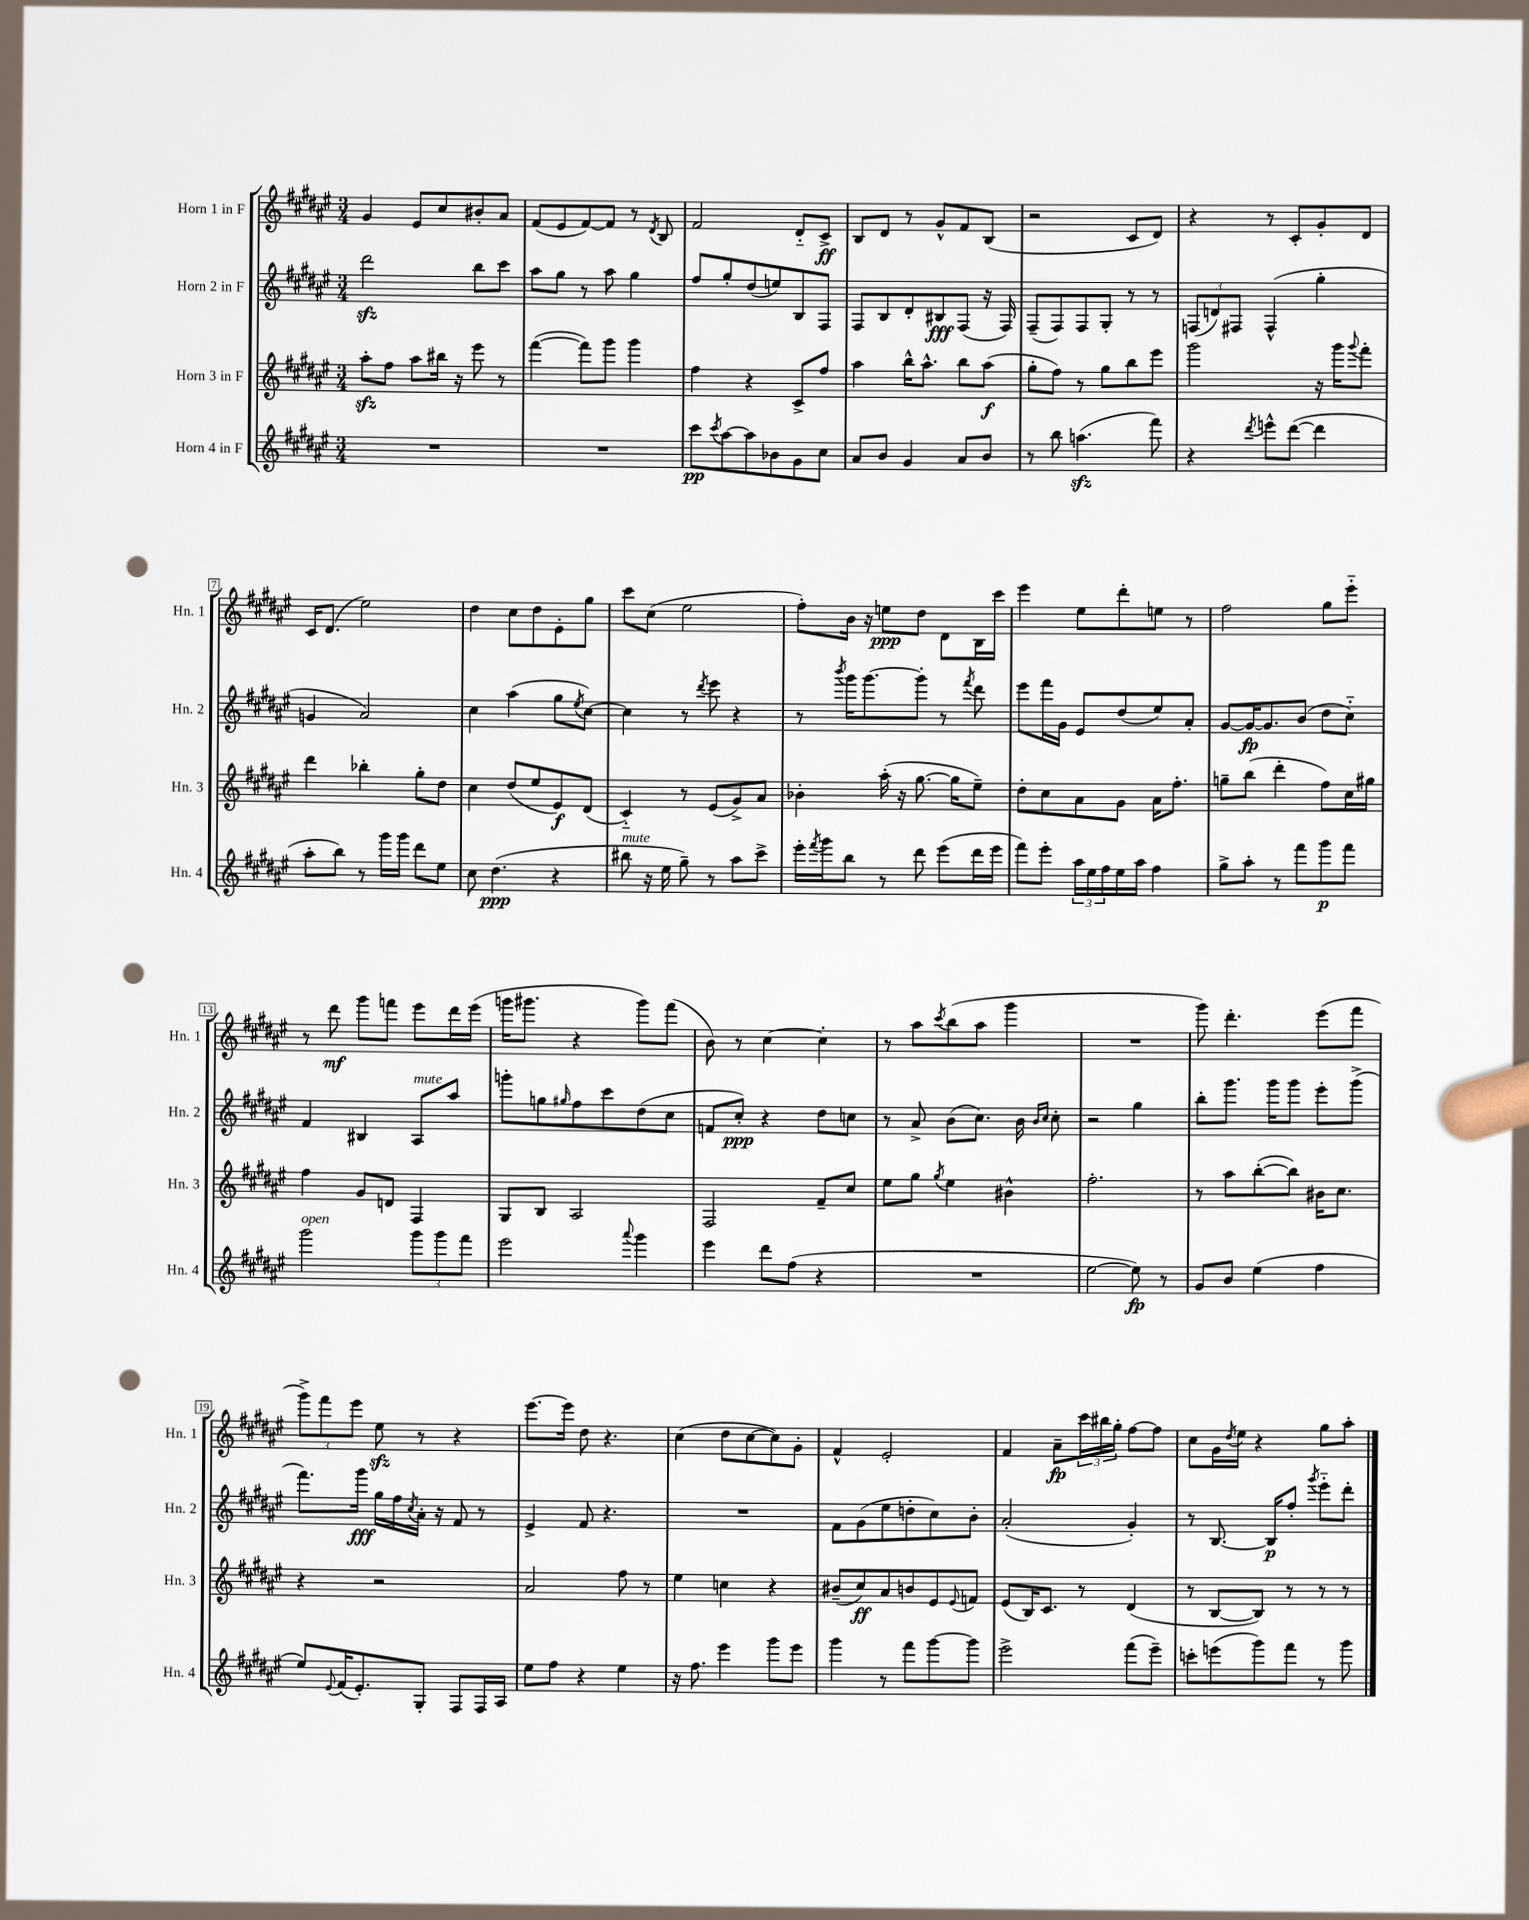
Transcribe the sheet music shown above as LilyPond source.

<<
\new StaffGroup <<
\new Staff = "s0" \with { instrumentName = "Horn 1 in F" shortInstrumentName = "Hn. 1" } {
    \clef treble \key fis \major \numericTimeSignature \time 3/4
    gis'4 eis'8 cis''8 bis'8-. ais'8 |
    fis'8( eis'8 fis'8~) fis'8 r8 \acciaccatura { dis'8 } b8 |
    fis'2 dis'8-_ cis'8->\ff |
    b8 dis'8 r8 gis'8-^ fis'8 b8( |
    r2 cis'8 dis'8) |
    r4 r8 cis'8-. gis'8-. dis'8 |
    cis'16 dis'8.( eis''2) |
    dis''4 cis''8 dis''8 eis'8-. gis''8 |
    cis'''8 cis''8( eis''2 |
    fis''8-.) b'16 r16 e''8\ppp dis''8 dis'8 b16 cis'''16 |
    eis'''4 eis''8 dis'''8-. e''8 r8 |
    fis''2 gis''8 eis'''8-_ |
    r8 dis'''8\mf gis'''8 f'''8 eis'''8 dis'''16 eis'''16( |
    g'''16 gis'''8. r4 gis'''8) fis'''8( |
    b'8) r8 cis''4~ cis''4-. |
    r8 ais''8 \acciaccatura { cis'''8 } b''8( ais''8 gis'''4 |
    R2. |
    gis'''8) dis'''4.-. eis'''8( fis'''8 |
    \tuplet 3/2 { gis'''8->) fis'''8 eis'''8 } eis''8\sfz r8 r4 |
    eis'''8.~ eis'''16 dis''8 r4. |
    cis''4( dis''8 cis''8~ cis''8) gis'8-. |
    fis'4-^ eis'2-. |
    fis'4 ais'8--\fp \tuplet 3/2 { cis'''16 bis''16 gis''16-. } fis''8~ fis''8 |
    cis''8 gis'16 \acciaccatura { dis''8 } eis''16 r4 gis''8 ais''8-. \bar "|." |
}
\new Staff = "s1" \with { instrumentName = "Horn 2 in F" shortInstrumentName = "Hn. 2" } {
    \clef treble \key fis \major \numericTimeSignature \time 3/4
    dis'''2\sfz b''8 cis'''8 |
    ais''8 gis''8 r8 ais''8 gis''4 |
    fis''8 gis''8-. dis''8( e''8) b8 fis8 |
    fis8 b8 dis'8-. bis8\fff fis8( r16 fis16) |
    fis8--( fis8) fis8 gis8-. r8 r8 |
    \tuplet 3/2 { f8( d'8) fis8 } fis4-^( gis''4-. |
    g'4 ais'2) |
    cis''4 ais''4( gis''8 \acciaccatura { eis''8 } cis''8~) |
    cis''4 r8 \acciaccatura { dis'''8 } eis'''8 r4 |
    r8 \acciaccatura { b'''8 } gis'''16 gis'''8.~ gis'''8-. r8 \acciaccatura { fis'''8 } dis'''8 |
    eis'''8 fis'''16 gis'16 eis'8 dis''8( eis''8) ais'8-. |
    gis'8~ gis'16~\fp gis'8. b'8( dis''8 cis''8-_) |
    fis'4 bis4 ais8^\markup { \italic "mute" } ais''8 |
    g'''8-. g''8 \grace { gis''16 } fis''8 cis'''8 dis''8( cis''8 |
    f'8 cis''8-.\ppp) r4 dis''8 c''8 |
    r8 ais'8-> b'8( cis''8.) b'16 \grace { b'16 cis''16 } cis''8-. |
    r2 gis''4 |
    b''8-. gis'''8. gis'''16 gis'''8 eis'''8-. gis'''8->( |
    fis'''8.) gis'''16\fff gis''16 fis''16 \acciaccatura { cis''8 } ais'16-. r16 fis'8 r8 |
    eis'4-> fis'8 r4. |
    R2. |
    fis'8 gis'8( eis''8 d''8-. cis''8) b'8-. |
    ais'2-.( gis'4-.) |
    r8 b8.~ b16\p fis''8-. \acciaccatura { gis'''8 } eis'''8-_ dis'''8-. \bar "|." |
}
\new Staff = "s2" \with { instrumentName = "Horn 3 in F" shortInstrumentName = "Hn. 3" } {
    \clef treble \key fis \major \numericTimeSignature \time 3/4
    ais''8-.\sfz fis''8 ais''8 bis''16 r16 eis'''8 r8 |
    fis'''4~( fis'''8) gis'''8 gis'''4 |
    fis''4 r4 cis'8-> fis''8 |
    ais''4 b''16-^ ais''8.-^ b''8 ais''8\f( |
    gis''8-. fis''8) r8 gis''8 b''8 eis'''8 |
    gis'''2 r16 gis'''16 \appoggiatura { gis'''8 } fis'''8-. |
    dis'''4 bes''4-. gis''8-. dis''8 |
    cis''4 dis''8( eis''8 eis'8\f) dis'8( |
    cis'4-_) r8 eis'8( gis'8->) ais'8 |
    bes'4-. ais''16-.( r16 gis''8.~ gis''16 eis''8--) |
    dis''8-. cis''8 ais'8 gis'8 ais'16 fis''8.-. |
    g''8-- b''8( dis'''4-. fis''8) cis''16 gis''16 |
    fis''4 gis'8 d'8 fis4 |
    gis8 b8 ais2 |
    fis2 fis'8-- cis''8 |
    eis''8 gis''8 \acciaccatura { gis''8 } eis''4 bis'4-^ |
    fis''2.-. |
    r8 ais''8 b''8~-.( b''8) bis'16 cis''8. |
    r4 r2 |
    ais'2 fis''8 r8 |
    eis''4 c''4 r4 |
    bis'8--( cis''8\ff) ais'8 b'8 eis'8 \appoggiatura { eis'8 } f'8 |
    eis'8( b16) cis'8. r8 dis'4( |
    r8 b8~ b8) r8 r8 r8 \bar "|." |
}
\new Staff = "s3" \with { instrumentName = "Horn 4 in F" shortInstrumentName = "Hn. 4" } {
    \clef treble \key fis \major \numericTimeSignature \time 3/4
    R2. |
    R2. |
    cis'''8\pp \acciaccatura { cis'''8 } ais''8~ ais''8 bes'8 gis'8 cis''8 |
    ais'8 b'8 gis'4 ais'8 b'8 |
    r8 b''8 a''4.\sfz( fis'''8) |
    r4 \acciaccatura { dis'''8 } e'''8-^ dis'''8~( dis'''4 |
    ais''8-. b''8) r8 gis'''16 gis'''16 dis'''8 eis''8 |
    cis''8 dis''4.\ppp( r4 |
    bis''8^\markup { \italic "mute" } r16 eis''16 gis''8--) r8 ais''8 cis'''8-> |
    eis'''16-. \acciaccatura { fis'''8 } gis'''16 b''8 r8 dis'''8 eis'''8( dis'''16 eis'''16 |
    fis'''8) eis'''8-. \tuplet 3/2 { ais''16 eis''16 fis''16 } eis''16 ais''16 fis''4 |
    gis''8-> ais''8-. r8 fis'''8 gis'''8\p fis'''8 |
    gis'''2^\markup { \italic "open" } \tuplet 3/2 { gis'''8 gis'''8 fis'''8 } |
    eis'''2 \appoggiatura { ais'''8 } gis'''4 |
    eis'''4 dis'''8 fis''8( r4 |
    R2. |
    eis''2~ eis''8\fp) r8 |
    gis'8 b'8 eis''4( fis''4 |
    eis''8) \appoggiatura { eis'8 } fis'16( eis'8.-.) gis8-. fis8 fis16 ais16 |
    eis''8 fis''8 r4 eis''4 |
    r16 fis''8. eis'''4 gis'''8 eis'''8 |
    gis'''4 r8 fis'''8 gis'''8~ gis'''8 |
    eis'''2-> fis'''8( eis'''8--) |
    c'''8-. e'''8( gis'''8) fis'''8 r8 gis'''8 \bar "|." |
}
>>
>>
\layout { \context { \Score \override BarNumber.stencil = #(make-stencil-boxer 0.1 0.3 ly:text-interface::print) } }
